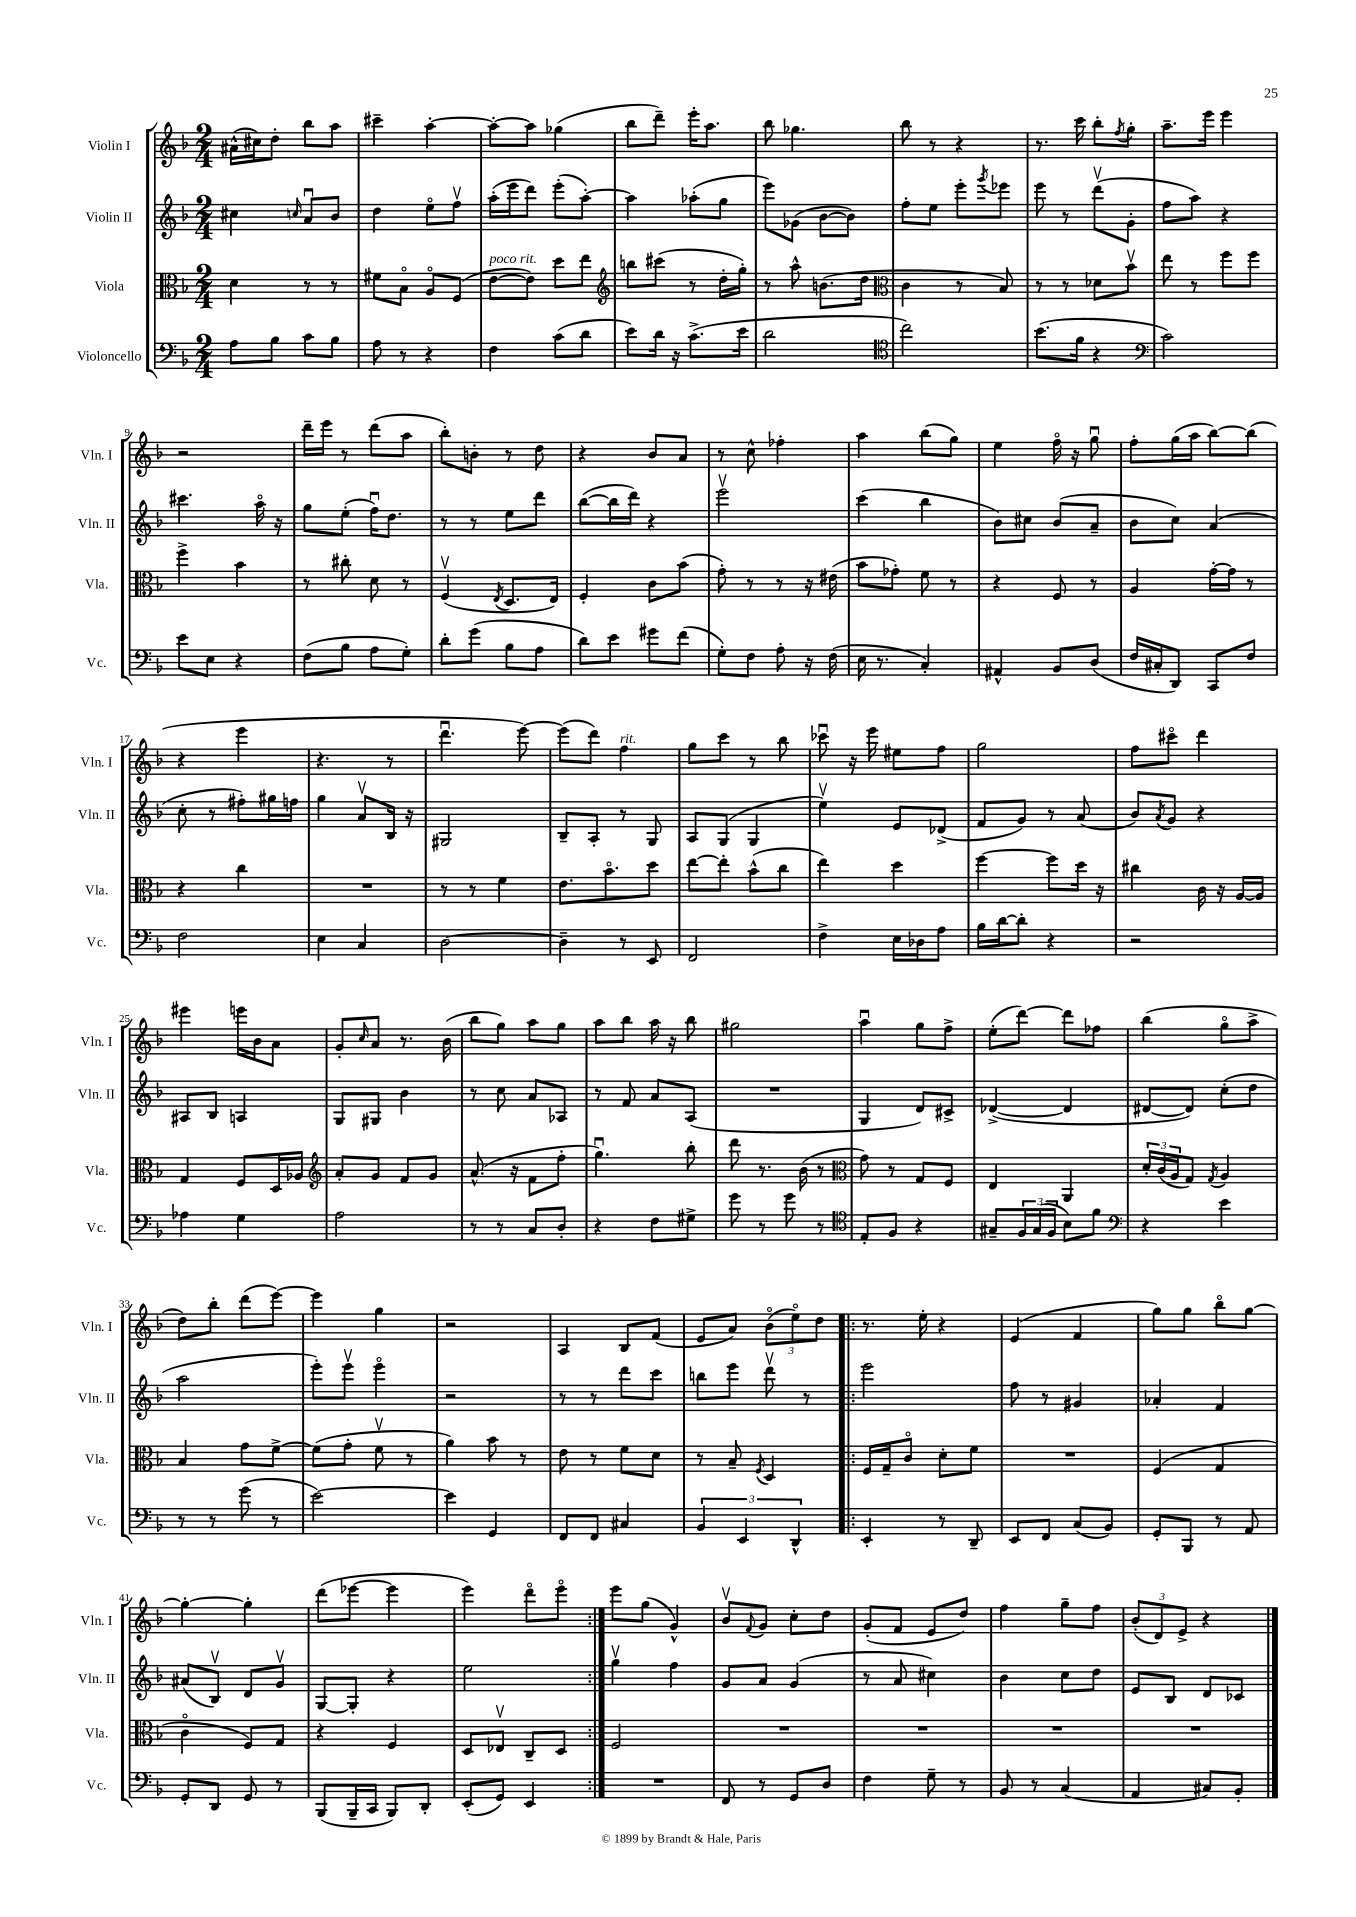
<<
\new StaffGroup <<
\new Staff = "s0" \with { instrumentName = "Violin I" shortInstrumentName = "Vln. I" } {
    \clef treble \key f \major \numericTimeSignature \time 2/4
    ais'16-^( cis''16) d''8-. bes''8 a''8 |
    cis'''4-- a''4~-. |
    a''8~-. a''8 ges''4( |
    bes''8 d'''8--) e'''16-. a''8. |
    bes''8 ges''4. |
    bes''8 r8 r4 |
    r8. c'''16 bes''8-. \acciaccatura { f''8 } g''8-. |
    a''8.-- e'''16 e'''4 |
    r2 |
    d'''16-- e'''16 r8 d'''8( a''8 |
    bes''8-.) b'8-. r8 d''8 |
    r4 bes'8 a'8 |
    r8 c''8-^ fes''4-. |
    a''4 bes''8( g''8) |
    e''4 f''16\flageolet r16 g''8\downbow |
    f''8-. g''16( a''16 bes''8~) bes''8( |
    r4 e'''4 |
    r4. r8 |
    d'''4.\downbow e'''8~) |
    e'''8( d'''8) f''4^\markup { \italic "rit." } |
    g''8 c'''8 r8 bes''8 |
    ces'''8\downbow r16 e'''16 eis''8 f''8 |
    g''2 |
    f''8 cis'''8\flageolet d'''4 |
    eis'''4 e'''16 bes'16 a'8 |
    g'8-. \grace { c''16 } a'8 r8. bes'16( |
    bes''8 g''8) a''8 g''8 |
    a''8 bes''8 a''16 r16 bes''8 |
    gis''2 |
    a''4\downbow g''8 f''8-> |
    e''8-.( d'''8~) d'''8 fes''8 |
    bes''4( g''8\flageolet a''8-> |
    d''8) bes''8-. d'''8( e'''8~) |
    e'''4 g''4 |
    r2 |
    a4 bes8 f'8( |
    e'8 a'8) \tuplet 3/2 { bes'8\flageolet( e''8\flageolet) d''8 } |
    \repeat volta 2 { r8. e''16-. r4 |
    e'4( f'4 |
    g''8) g''8 bes''8\flageolet g''8~ |
    g''4~-. g''4-. |
    d'''8( ees'''8~ ees'''4 |
    e'''4) d'''8\flageolet e'''8\flageolet | }
    e'''8 g''8( g'4-^) |
    bes'8\upbow \appoggiatura { f'8 } g'8 c''8-. d''8 |
    g'8-.( f'8 e'8 d''8) |
    f''4 g''8-- f''8 |
    \tuplet 3/2 { bes'8-.( d'8) e'8-> } r4 \bar "|." |
}
\new Staff = "s1" \with { instrumentName = "Violin II" shortInstrumentName = "Vln. II" } {
    \clef treble \key f \major \numericTimeSignature \time 2/4
    cis''4 \grace { c''16 } a'8\downbow bes'8 |
    d''4 e''8\flageolet f''8\upbow |
    a''16-.( e'''16 d'''8) e'''8-.( a''8~-.) |
    a''4 aes''8-.( g''8 |
    e'''8) ges'8( bes'8~ bes'8) |
    f''8-. e''8 e'''8-. \acciaccatura { g'''8 } ees'''8 |
    e'''8 r8 d'''8\upbow( g'8-. |
    f''8 a''8) r4 |
    cis'''4. a''16\flageolet r16 |
    g''8 e''8-.( f''16\downbow) d''8. |
    r8 r8 e''8 d'''8 |
    bes''8~( bes''16 d'''16) r4 |
    e'''2\upbow |
    c'''4( bes''4 |
    bes'8) cis''8 bes'8( a'8-- |
    bes'8 c''8) a'4( |
    c''8-. r8 fis''8-.) gis''16 f''16 |
    g''4 a'8\upbow bes16 r16 |
    gis2 |
    bes8-- a8-. r8 g8 |
    a8 g8( g4 |
    e''4\upbow) e'8 des'8->( |
    f'8 g'8) r8 a'8( |
    bes'8) \acciaccatura { a'8 } g'8 r4 |
    ais8 bes8 a4 |
    g8 gis8 bes'4 |
    r8 c''8 a'8 aes8 |
    r8 f'8 a'8 a8( |
    R2 |
    g4 d'8) cis'8-> |
    des'4~->( des'4 |
    dis'8~ dis'8) c''8-.( d''8 |
    a''2 |
    e'''8-.) e'''8\upbow e'''4\flageolet |
    r2 |
    r8 r8 d'''8 c'''8 |
    b''8 e'''8 d'''8\upbow r8 |
    \repeat volta 2 { e'''2 |
    f''8 r8 gis'4 |
    aes'4-. f'4 |
    ais'8( bes8\upbow) d'8 g'8\upbow |
    g8~ g8-. r4 |
    e''2 | }
    g''4\upbow f''4 |
    g'8 a'8 g'4( |
    r8 a'8 cis''4) |
    bes'4 c''8 d''8 |
    e'8 bes8 d'8 ces'8 \bar "|." |
}
\new Staff = "s2" \with { instrumentName = "Viola" shortInstrumentName = "Vla." } {
    \clef alto \key f \major \numericTimeSignature \time 2/4
    d'4 r8 r8 |
    fis'8 bes8\flageolet a8\flageolet f8( |
    e'8~^\markup { \italic "poco rit." } e'8) d''8 e''8 |
    \clef treble b''8 cis'''8( r8 d''16-. g''16-.) |
    r8 a''8-^ b'8.( d''16 |
    \clef alto c'4 r8 bes8) |
    r8 r8 des'8 bes'8\upbow |
    e''8 r8 f''8 f''8 |
    f''4-> bes'4 |
    r8 cis''8-. d'8 r8 |
    f4\upbow( \acciaccatura { e8 } d8. e16) |
    f4-. c'8 bes'8( |
    g'8-.) r8 r8 r16 eis'16( |
    bes'8 ges'8-.) f'8 r8 |
    r4 f8 r8 |
    a4 g'16~-. g'16 r8 |
    r4 c''4 |
    R2 |
    r8 r8 f'4 |
    e'8. bes'8.\flageolet d''8 |
    e''8~ e''8-. bes'8-^( c''8 |
    e''4) d''4 |
    f''4~ f''8 d''16 r16 |
    cis''4 c'16 r16 a16~ a16 |
    g4 f8 d16 aes16 |
    \clef treble a'8-. g'8 f'8 g'8 |
    a'8.-^( r16 f'8 f''8-. |
    g''4.\downbow) bes''8-. |
    d'''8 r8. bes'16( r8 |
    \clef alto g'8) r8 g8 f8 |
    e4 a,4 |
    \tuplet 3/2 { d'16-. c'16( a16 } g8) \acciaccatura { g8 } a4 |
    bes4 g'8 f'8~-> |
    f'8( g'8-. f'8\upbow r8 |
    a'4) bes'8 r8 |
    e'8 r8 f'8 d'8 |
    r8 bes8-- \acciaccatura { f8 } d4 |
    \repeat volta 2 { f16 g16-- c'8\flageolet d'8-. f'8 |
    R2 |
    f4( g4 |
    c'4\flageolet f8) g8 |
    r4 f4 |
    d8 ees8\upbow c8-- d8 | }
    f2 |
    R2 |
    R2 |
    R2 |
    R2 \bar "|." |
}
\new Staff = "s3" \with { instrumentName = "Violoncello" shortInstrumentName = "Vc." } {
    \clef bass \key f \major \numericTimeSignature \time 2/4
    a8 bes8 c'8 bes8 |
    a8 r8 r4 |
    f4 c'8( d'8 |
    e'8) d'16 r16 c'8.->( e'16 |
    d'2 |
    \clef tenor c''2) |
    bes'8.( f'16 r4 |
    \clef bass c'2) |
    e'8 e8 r4 |
    f8( bes8 a8 g8-.) |
    d'8-. g'8( bes8 a8 |
    d'8) e'8 gis'8 f'8( |
    g8-.) f8 a8-. r16 f16( |
    e16 r8. c4-.) |
    ais,4-^ bes,8 d8( |
    f16 cis16-. d,8) c,8 f8 |
    f2 |
    e4 c4 |
    d2~ |
    d4-- r8 e,8 |
    f,2 |
    f4-> e16 des16 a8 |
    bes16 d'16~ d'8-. r4 |
    r2 |
    aes4 g4 |
    a2 |
    r8 r8 c8 d8-. |
    r4 f8 gis8-> |
    g'8 r8 g'8 r8 |
    \clef tenor e8-. f8 r4 |
    gis8-- \tuplet 3/2 { f16 gis16( f16 } bes8) f'8 |
    \clef bass r4 e'4 |
    r8 r8 g'8( r8 |
    e'2~) |
    e'4 g,4 |
    f,8 f,8 cis4 |
    \tuplet 3/2 { bes,4 e,4 d,4-^ } |
    \repeat volta 2 { e,4-. r8 d,8-- |
    e,8 f,8 c8( bes,8) |
    g,8-. bes,,8 r8 a,8 |
    g,8-. d,8 g,8 r8 |
    bes,,8( bes,,16-- c,16 bes,,8) d,8-. |
    e,8-.( g,8) e,4 | }
    R2 |
    f,8 r8 g,8 d8 |
    f4 g8-- r8 |
    bes,8 r8 c4( |
    a,4 cis8) bes,8-. \bar "|." |
}
>>
>>
